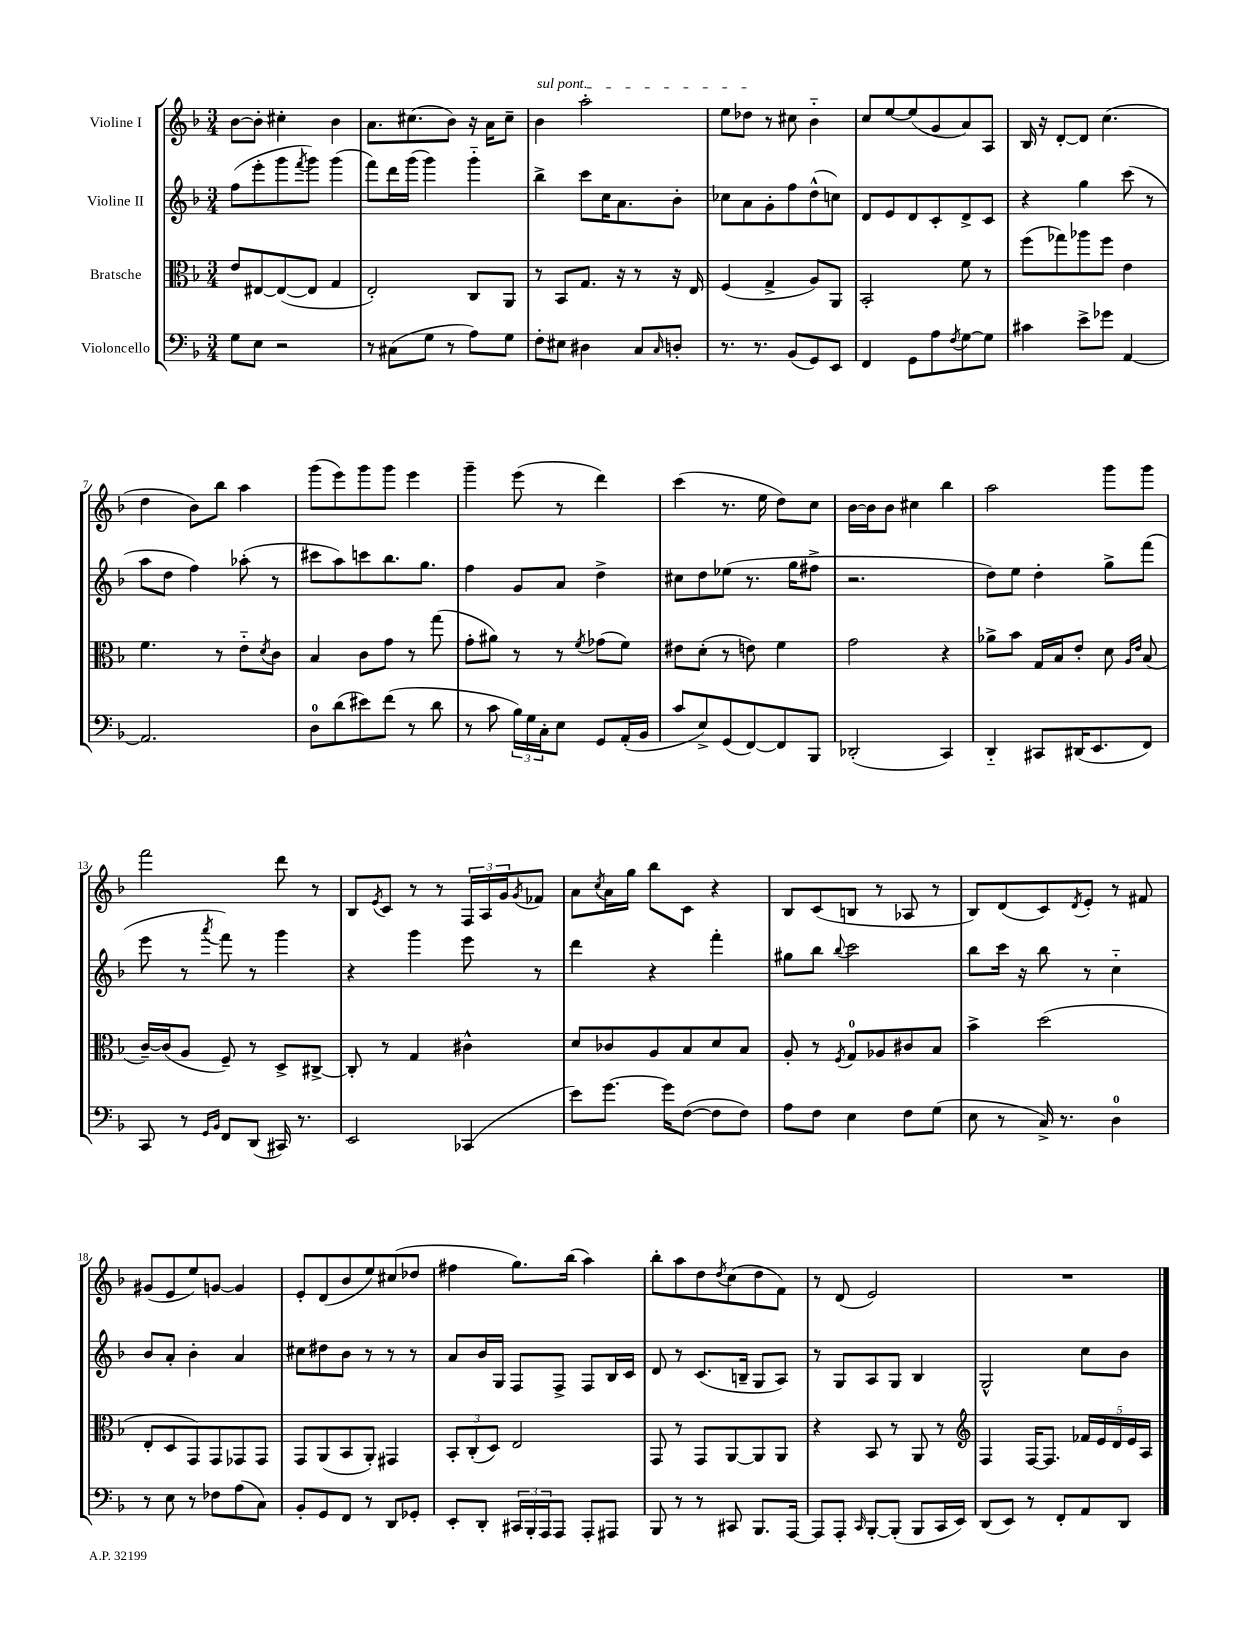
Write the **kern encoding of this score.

**kern	**kern	**kern	**kern
*staff4	*staff3	*staff2	*staff1
*clefF4	*clefC3	*clefG2	*clefG2
*k[b-]	*k[b-]	*k[b-]	*k[b-]
*M3/4	*M3/4	*M3/4	*M3/4
8G	8e	(8ff	[8b-
8E	[8E#	8eee'	8b-']
2r	(8E#_	8ggg	4cc#'
.	.	8qfff	.
.	8E#]	8ggg)	.
.	4G	(4ggg	4b-
=	=	=	=
8r	2E')	8fff)	8.a
(8C#	.	16ddd	.
.	.	(16ggg	(8.cc#
8G	.	4ggg)	.
8r	.	.	8b-)
8A)	8C	4ggg'~	16r
.	.	.	16a
8G	8AA	.	8cc#~
=	=	=	=
8F'	8r	4bb-^	4b-
8E#	8BB-	.	.
4D#	8.G	8ccc	2aa'
.	.	16cc	.
.	16r	8.a	.
8C	8r	.	.
16qqC	.	.	.
8D'	16r	8b-'	.
.	16E	.	.
=	=	=	=
8.r	(4F	8cc-	8ee
.	.	8a	8dd-
8.r	.	.	.
.	4G^	8g'	8r
(8BB-	.	8ff	8cc#
8GG)	8A)	(8dd^^	4b-'~
8EE	8AA	8cc)	.
=	=	=	=
4FF	2BB-'	8d	8cc
.	.	8e	[8ee
8GG	.	8d	(8ee]
8A	.	8c'	8g
8qF	.	.	.
[8G	8f	8d^	8a)
8G]	8r	8c	8A
=	=	=	=
4c#	(8ff	4r	16B-
.	.	.	16r
.	8gg-)	.	[8d'
8e^	8aa-	4gg	8d]
8g-	8ff	.	(4.cc
[4AA	4e	(8ccc	.
.	.	8r	.
=	=	=	=
2.AA]	4.f	8aa	4dd
.	.	8dd	.
.	.	4ff)	8b-)
.	8r	.	8bb-
.	8e'~	(8aa-'	4aa
.	8qd	.	.
.	8c	8r	.
=	=	=	=
8D	4B-	8ccc#	(8ggg
(8d	.	8aa)	8eee)
8e#)	8c	8ccc	8ggg
(8f	8g	8.bb-	8ggg
8r	8r	.	4eee
.	.	8.gg	.
8d	(8gg	.	.
=	=	=	=
8r	8g'	4ff	4ggg~
8c	8a#)	.	.
24B-)	8r	8g	(8eee
24G	.	.	.
24C'	.	.	.
8E	8r	8a	8r
.	8qf	.	.
8GG	(8g-	4dd^	4ddd)
(16AA'	8f)	.	.
16BB-	.	.	.
=	=	=	=
8c	8e#	8cc#	(4ccc
8E^)	(8d'	8dd	.
(8GG	8r	(8ee-	8.r
[8FF)	8e)	8.r	.
.	.	.	16ee
8FF]	4f	.	8dd)
.	.	16gg	.
8BBB-	.	8ff#^	8cc
=	=	=	=
(2DD-'	2g	2.r	[16b-
.	.	.	16b-]
.	.	.	8b-
.	.	.	4cc#
4CC)	4r	.	4bb-
=	=	=	=
4DD'~	8a-^	8dd)	2aa
.	8b-	8ee	.
8CC#	16G	4dd'	.
.	16B-	.	.
(16DD#	8e'	.	.
8.EE	.	.	.
.	8d	8gg^	8ggg
.	16qqA	.	.
.	16qqe	.	.
8FF)	(8B-	(8fff	8ggg
=	=	=	=
8CC	[16c~)	8eee	2fff
.	(16c]	.	.
8r	8A	8r	.
16qqGG	.	.	.
16qqBB-	.	8qaaa	.
8FF	8F~)	8fff)	.
(8DD	8r	8r	.
16CC#)	8D^	4ggg	8ddd
8.r	.	.	.
.	[8C#^	.	8r
=	=	=	=
2EE	8C#']	4r	8B-
.	.	.	8qe
.	8r	.	8c
.	4G	4ggg	8r
.	.	.	8r
(4CC-	4c#^^	8eee	24F
.	.	.	24A
.	.	.	24g
.	.	.	8qg
.	.	8r	8f-
=	=	=	=
8e)	8d	4ddd	8a
.	.	.	8qcc
[8.g	8c-	.	16a
.	.	.	16gg
.	8A	4r	8bb-
16g]	.	.	.
([8F	8B-	.	8c
8F]	8d	4fff'	4r
8F)	8B-	.	.
=	=	=	=
8A	8A'	8gg#	8B-
8F	8r	8bb-	(8c
.	8qF	8qqbb-	.
4E	8G	2ccc	8B
.	8A-	.	8r
8F	8c#	.	8A-
(8G	8B-	.	8r
=	=	=	=
8E	4b-^	8bb-	8B-)
8r	.	16ccc	(8d
.	.	16r	.
16C^)	(2dd	8bb-	8c)
8.r	.	.	.
.	.	.	8qd
.	.	8r	8e'
4D	.	4cc'~	8r
.	.	.	8f#
=	=	=	=
8r	8E'	8b-	(8g#
8E	8D	8a'	8e
8r	8GG)	4b-'	8ee)
8F-	8GG	.	[8g
(8A	8GG-	4a	4g]
8C)	8GG-	.	.
=	=	=	=
8BB-'	8GG	8cc#	8e'
8GG	(8AA	8dd#	(8d
8FF	8BB-	8b-	8b-
8r	8AA')	8r	8ee)
8DD	4GG#	8r	(8cc#
8GG-'	.	8r	8dd-
=	=	=	=
8EE'	12BB-'	8a	4ff#
.	(12C'	.	.
8DD'	.	16b-	.
.	12D)	.	.
.	.	16G	.
24CC#	2E	8F	8.gg)
24BBB-'	.	.	.
24AAA	.	.	.
8AAA	.	8F^	.
.	.	.	(16bb-
8AAA'	.	8F	4aa)
8AAA#	.	16B-	.
.	.	16c	.
=	=	=	=
8BBB-	8GG	8d	8bb-'
8r	8r	8r	8aa
8r	8GG	(8.c	8dd
.	.	.	8qdd
8CC#	[8AA	.	(8cc
.	.	16B~	.
8.BBB-	8AA]	8G	8dd
.	8AA	8A)	8f)
[16AAA	.	.	.
=	=	=	=
8AAA]	4r	8r	8r
8AAA'	.	8G	(8d
16qqCC	.	.	.
[8BBB-'	8BB-	8A	2e)
(8BBB-']	8r	8G	.
8BBB-	8AA	4B-	.
16CC	8r	.	.
16EE)	.	.	.
=	=	=	=
*	*clefG2	*	*
(8DD	4F	2G^^	2.r
8EE)	.	.	.
8r	[16F	.	.
.	8.F]	.	.
8FF'	.	.	.
8AA	20f-	8cc	.
.	20e	.	.
.	20d	.	.
8DD	.	8b-	.
.	20e	.	.
.	20A	.	.
==	==	==	==
*-	*-	*-	*-
